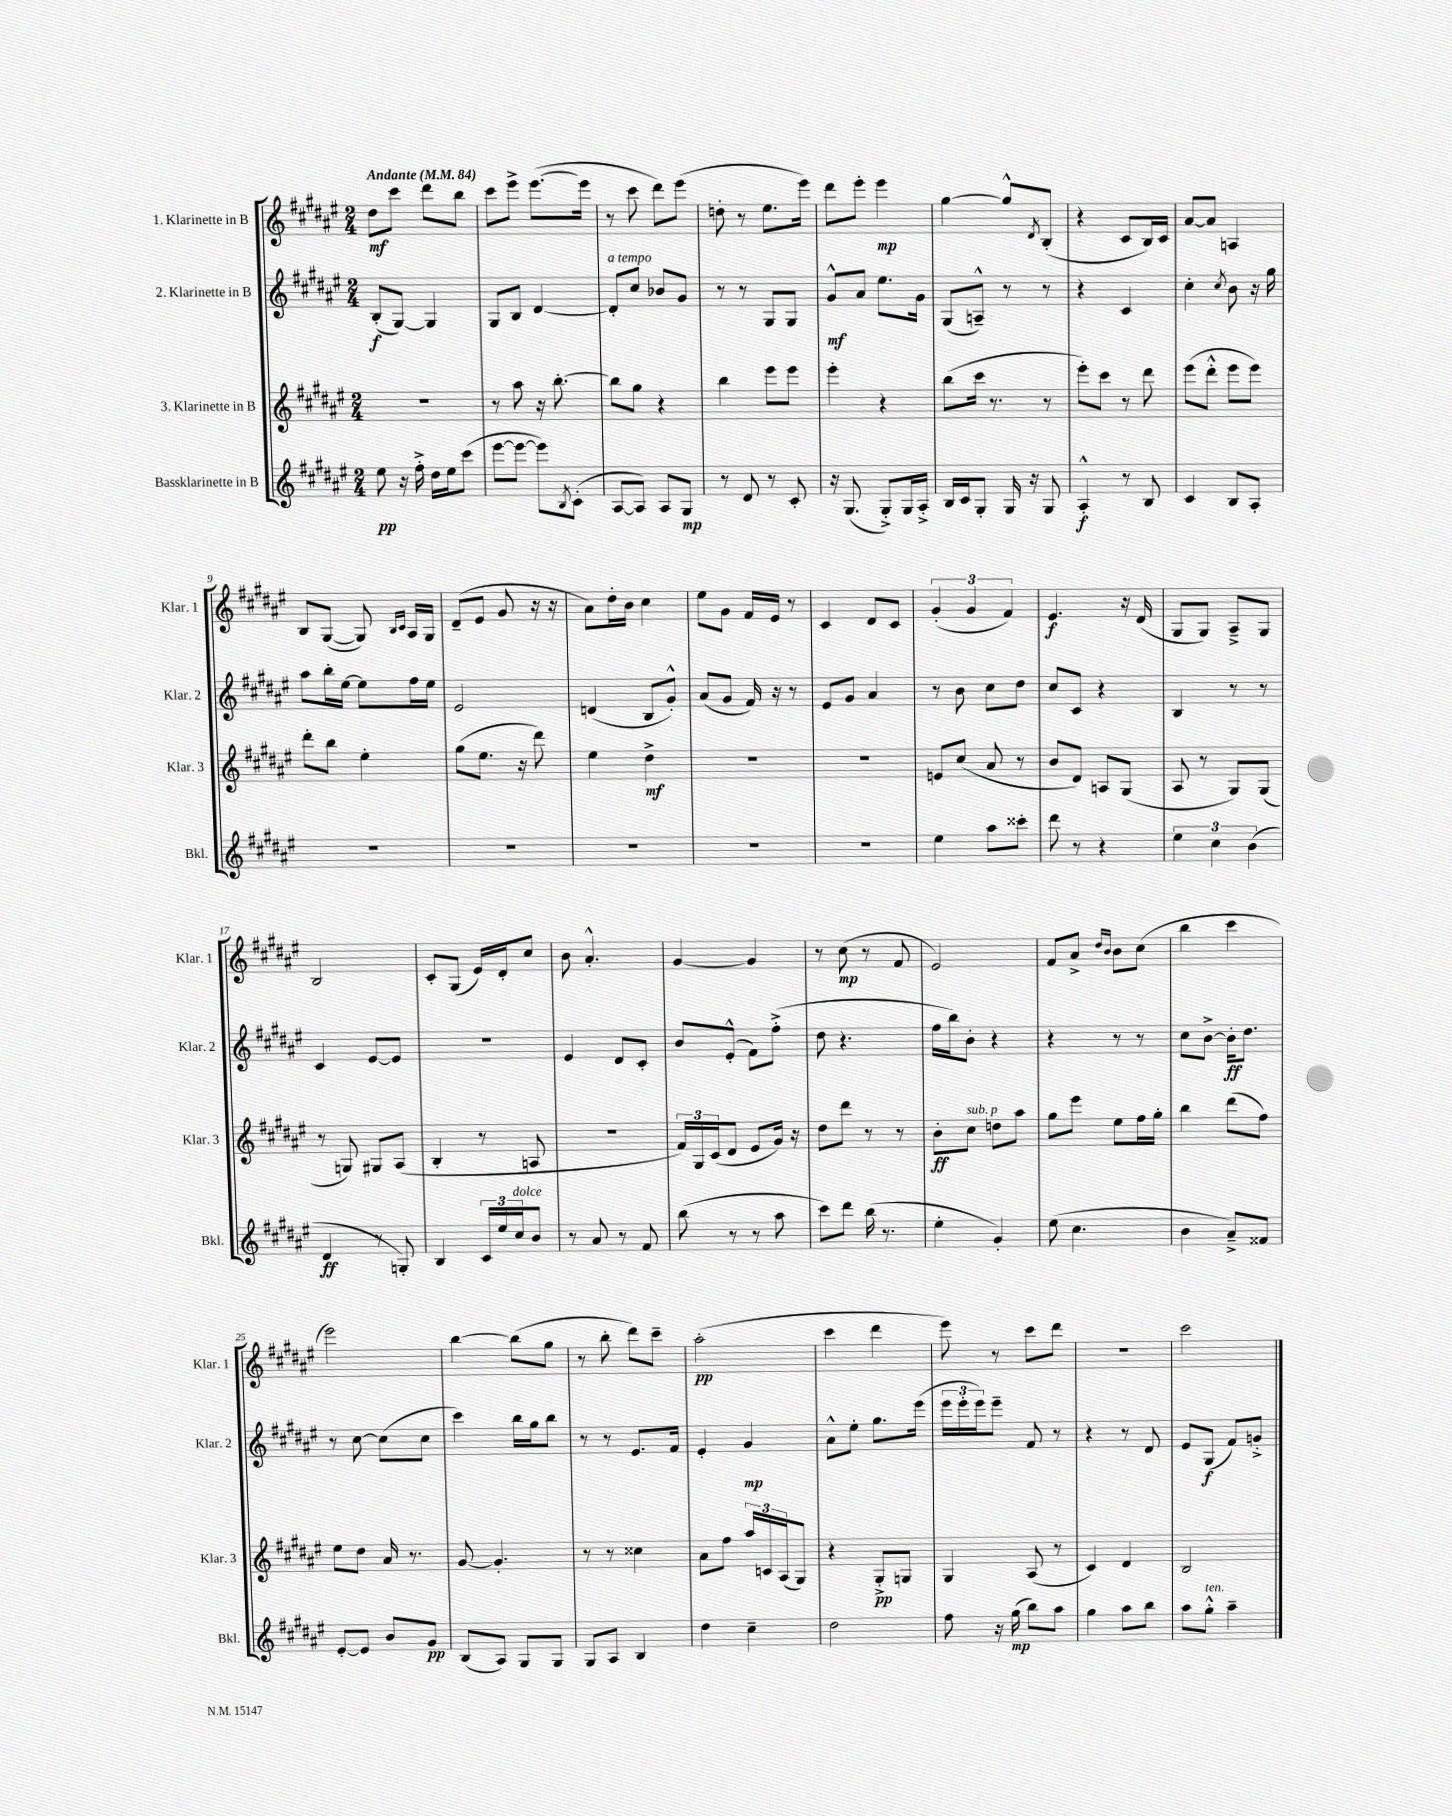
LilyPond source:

<<
\new StaffGroup <<
\new Staff = "s0" \with { instrumentName = "1. Klarinette in B" shortInstrumentName = "Klar. 1" } {
    \clef treble \key fis \major \numericTimeSignature \time 2/4 \tempo "Andante" 4 = 84
    dis''8\mf cis'''8 dis'''8 b''8 |
    cis'''8 eis'''8-> eis'''8.~( eis'''16 |
    r8 cis'''8 dis'''8) eis'''8( |
    d''8-. r8 eis''8. eis'''16) |
    dis'''8 eis'''8-. eis'''4\mp |
    gis''4~ gis''8-^ \acciaccatura { dis'8 } b8-.( |
    r4 cis'8 b16) cis'16 |
    ais'8~ ais'8 a4 |
    b8 gis8~( gis8) \grace { b16 cis'16 } ais16 gis16 |
    dis'8--( eis'8 gis'8 r16 r16 |
    ais'8) dis''16-. b'16 cis''4 |
    eis''8 gis'8 fis'16 eis'16 r8 |
    cis'4 dis'8 cis'8 |
    \tuplet 3/2 { gis'4-.( gis'4 fis'4) } |
    eis'4.\f r16 dis'16( |
    gis8 gis8) ais8---> gis8 |
    b2 |
    cis'8-. gis8( eis'16) dis'16-. cis''8 |
    b'8 ais'4.-.-^ |
    gis'4~ gis'4 |
    r8 cis''8\mp( r8 fis'8 |
    eis'2) |
    fis'8 ais'8-> \grace { dis''16 b'16 } b'8 cis''8( |
    b''4 cis'''4 |
    eis'''2) |
    b''4~ b''8( gis''8 |
    r8 b''8-. dis'''8) cis'''8-- |
    ais''2-.\pp( |
    cis'''4 dis'''4 |
    eis'''8) r8 cis'''8 dis'''8 |
    R2 |
    cis'''2 \bar "|." |
}
\new Staff = "s1" \with { instrumentName = "2. Klarinette in B" shortInstrumentName = "Klar. 2" } {
    \clef treble \key fis \major \numericTimeSignature \time 2/4
    b8-.\f( gis8~) gis4 |
    gis8 b8 dis'4~ |
    dis'8-.^\markup { \italic "a tempo" } cis''8 bes'8 gis'8 |
    r8 r8 gis8 gis8 |
    gis'8-^\mf ais'8 eis''8. gis'16 |
    gis8( a8---^) r8 r8 |
    r4 cis'4 |
    cis''4-. \acciaccatura { cis''8 } b'8 r16 gis''16 |
    ais''8 b''16-. eis''16~ eis''8 fis''16 eis''16 |
    eis'2 |
    d'4( b8 gis'8-.-^) |
    ais'8( gis'8 fis'16) r16 r8 |
    eis'8 gis'8 ais'4 |
    r8 b'8 cis''8 dis''8 |
    cis''8 cis'8 r4 |
    b4 r8 r8 |
    cis'4 eis'8~ eis'8 |
    R2 |
    eis'4 dis'8 cis'8-. |
    b'8 eis'8-.-^( fis'8) fis''8-.->( |
    dis''8 r4. |
    fis''16 b''16) b'8-. r4 |
    r4 r8 r8 |
    cis''8 b'8~-> b'16-.\ff dis''8. |
    r8 cis''8~ cis''8( cis''8 |
    cis'''4) b''16 gis''16 b''8 |
    r8 r8 eis'8. fis'16 |
    eis'4-. gis'4\mp |
    ais'8-^ eis''8-. gis''8. eis'''16( |
    \tuplet 3/2 { eis'''16 eis'''16-. eis'''16) } eis'''8-- fis'8 r8 |
    r4 r8 dis'8 |
    eis'8 gis8\f( fis'8) g'8-.-> \bar "|." |
}
\new Staff = "s2" \with { instrumentName = "3. Klarinette in B" shortInstrumentName = "Klar. 3" } {
    \clef treble \key fis \major \numericTimeSignature \time 2/4
    r2 |
    r8 ais''8 r16 b''8.~-. |
    b''8 gis''8 r4 |
    b''4 eis'''8 eis'''8 |
    eis'''4-. r4 |
    b''8( cis'''16 r8. r8 |
    eis'''8-.) cis'''8 r8 dis'''8 |
    eis'''8( dis'''8-.-^ eis'''8 eis'''8) |
    dis'''8-. b''8 eis''4-. |
    gis''8( eis''8. r16 dis'''8) |
    eis''4 dis''4->\mf |
    R2 |
    R2 |
    e'8 cis''8( ais'8 r8 |
    b'8 dis'8) a8 gis8( |
    ais8 r8 gis8) gis8( |
    r8 g8) gis8 ais8( |
    b4-. r8 a8 |
    R2 |
    \tuplet 3/2 { fis'16) gis16 cis'16( } dis'8 eis'8 gis'16) r16 |
    dis''8 dis'''8 r8 r8 |
    b'8-.\ff cis''8^\markup { \italic "sub. p" } d''8 ais''8 |
    gis''8 eis'''8 eis''8 fis''16 gis''16-. |
    b''4 dis'''8( fis''8) |
    eis''8 dis''8 ais'16 r8. |
    gis'8~ gis'4.-. |
    r8 r8 cisis''4 |
    ais'8 fis''8 \tuplet 3/2 { ais''16 c'16 ais16( } gis8) |
    r4 gis8-.->\pp g8 |
    gis4 ais8( r8 |
    cis'4) dis'4 |
    b2 \bar "|." |
}
\new Staff = "s3" \with { instrumentName = "Bassklarinette in B" shortInstrumentName = "Bkl." } {
    \clef treble \key fis \major \numericTimeSignature \time 2/4
    eis''8\pp r16 fis''16-.-> dis''16 eis''16 cis'''8( |
    eis'''8~ eis'''8~ eis'''8) \acciaccatura { b8 } cis'8-.( |
    ais8~ ais8) ais8 gis8\mp |
    r8 dis'8 r8 cis'8-. |
    r16 gis8.( gis8-.->) gis16 ais16-.-> |
    b16 cis'16 gis8-. gis16 r16 gis8 |
    ais4-.-^\f r8 b8 |
    cis'4 b8 ais8-. |
    R2 |
    R2 |
    R2 |
    R2 |
    R2 |
    eis''4 ais''8 cisis'''8-. |
    dis'''8 r8 r4 |
    \tuplet 3/2 { eis''4 cis''4 b'4( } |
    dis'4\ff r8 g8-.) |
    b4 \tuplet 3/2 { cis'16 eis''16 cis''16^\markup { \italic "dolce" } } b'8 |
    r8 ais'8 r8 fis'8 |
    b''8( r8 r8 ais''8 |
    cis'''8) dis'''8 b''16( r8. |
    eis''4-. gis'4-.) |
    eis''8( cis''4. |
    b'4 ais'8--->) fisis'8 |
    eis'8~-. eis'8 b'8 gis'8\pp |
    b8( ais8) gis8 gis8 |
    gis8 ais8 b4 |
    dis''4 cis''4-- |
    dis''2 |
    fis''8 r16 gis''16\mp( b''8) ais''8 |
    gis''4 ais''8 b''8 |
    ais''8 gis''8-.-^^\markup { \italic "ten." } ais''4-- \bar "|." |
}
>>
>>
